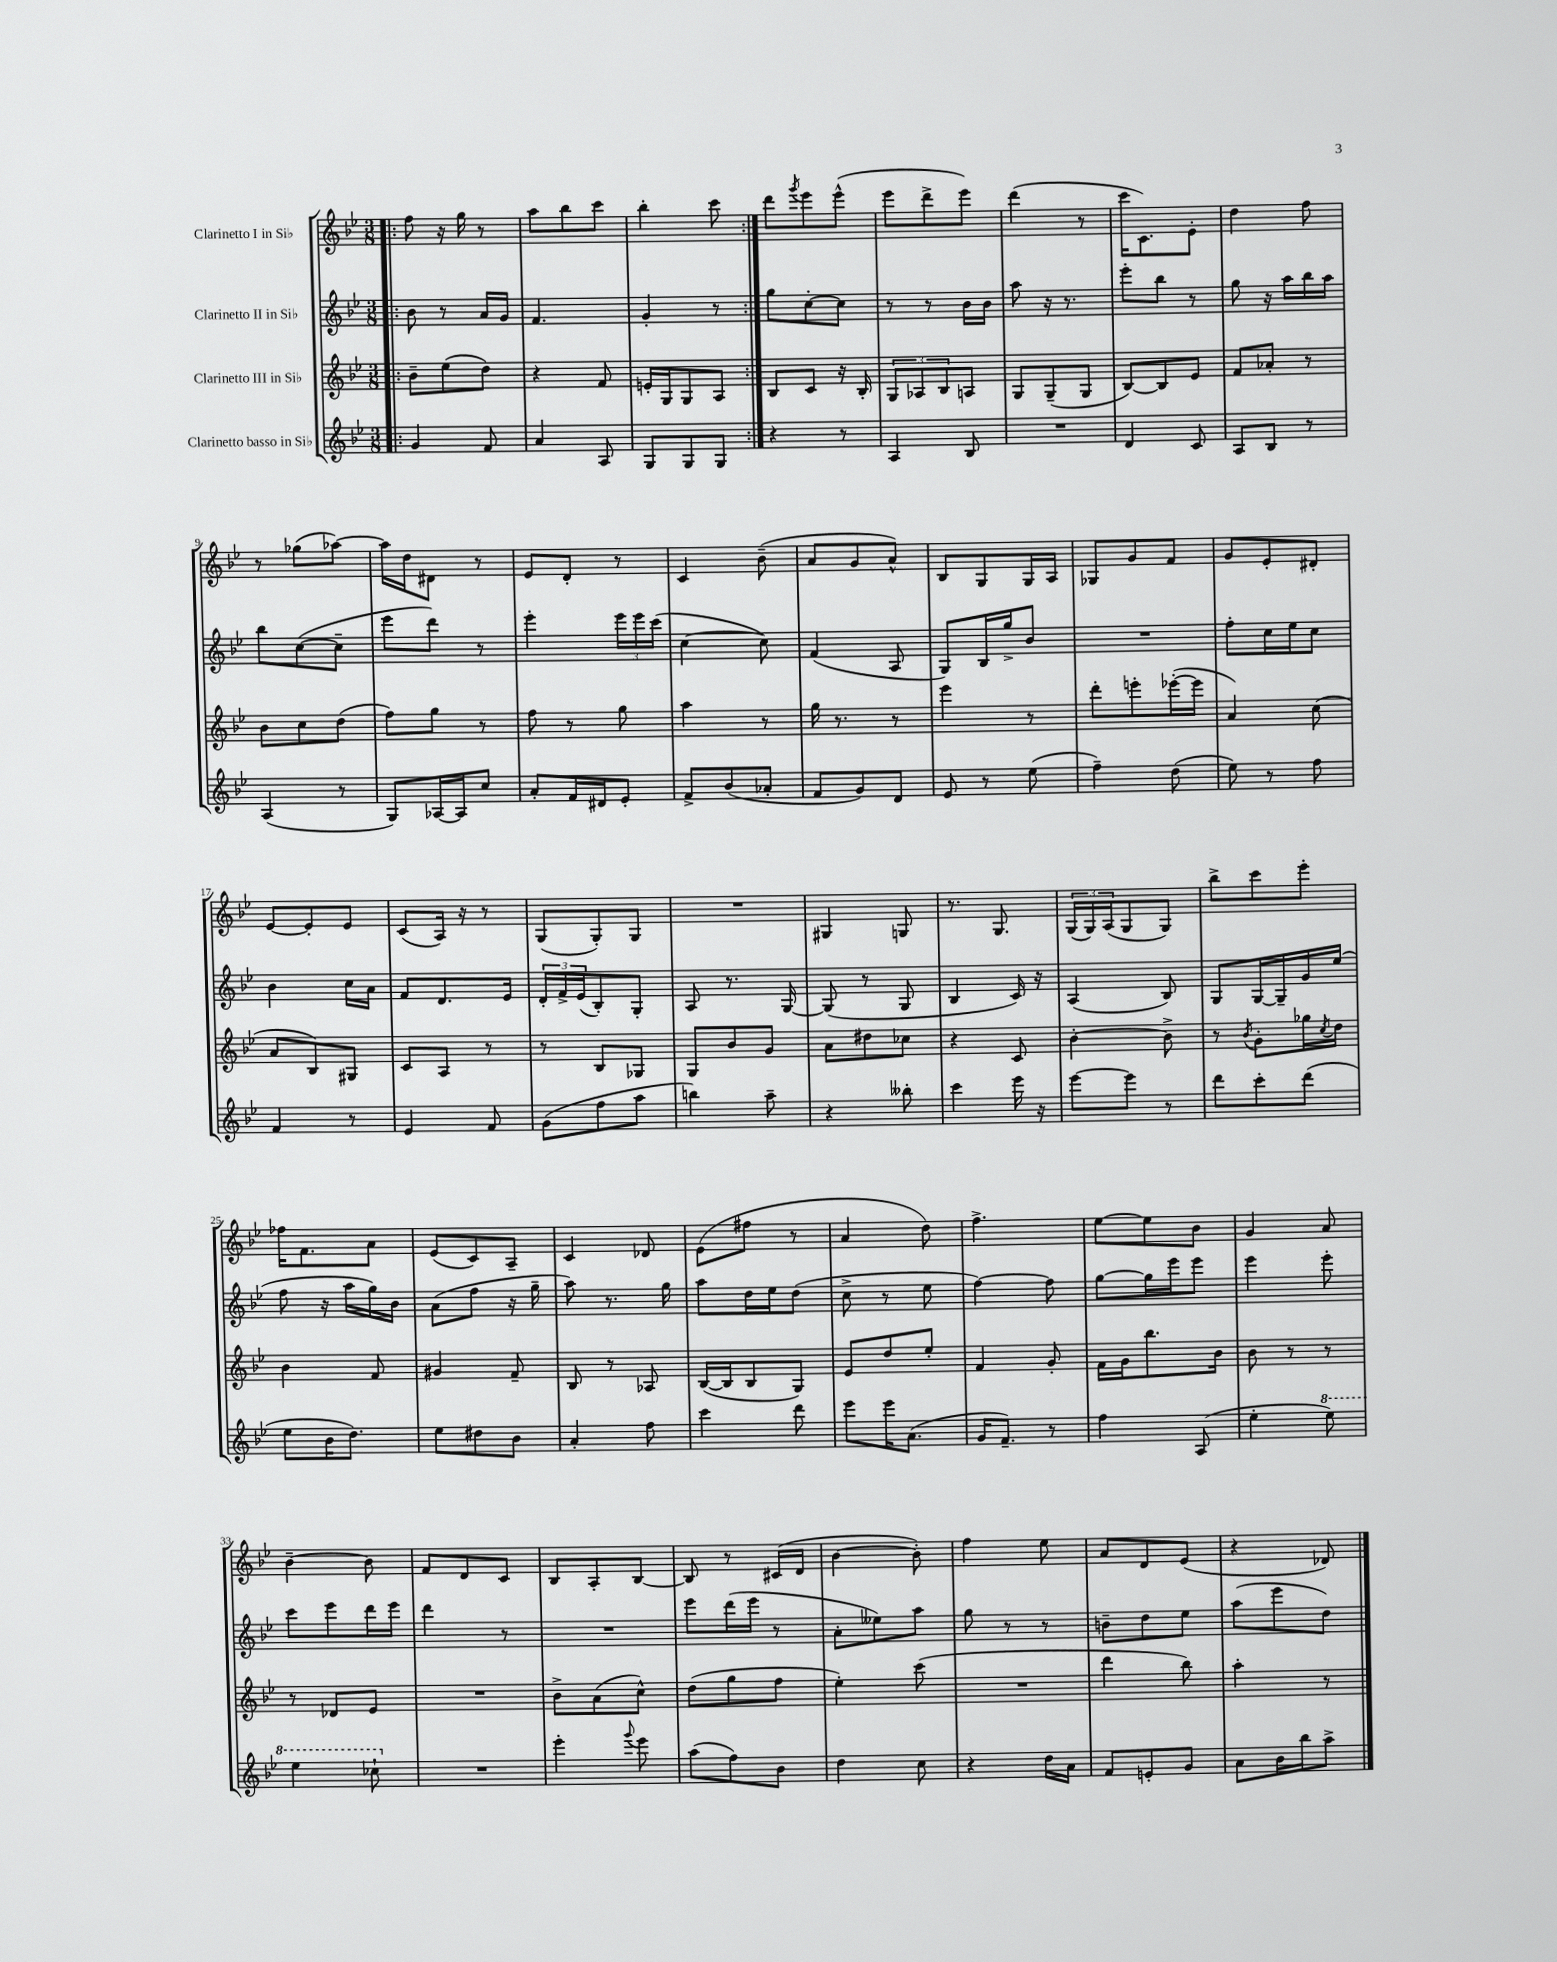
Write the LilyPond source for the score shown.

<<
\new StaffGroup <<
\new Staff = "s0" \with { instrumentName = "Clarinetto I in Sib" } {
    \clef treble \key bes \major \numericTimeSignature \time 3/8
    \repeat volta 2 { \bar ".|:" f''8 r16 g''16 r8 |
    a''8 bes''8 c'''8 |
    bes''4-. c'''8 | }
    d'''8 \acciaccatura { g'''8 } ees'''8 ees'''8-^( |
    ees'''8 d'''8-> ees'''8) |
    d'''4( r8 |
    c'''16 c'8.) ees'8-. |
    d''4 f''8 |
    r8 ges''8( aes''8~) |
    aes''16 d''16 dis'8 r8 |
    ees'8 d'8-. r8 |
    c'4 bes'8--( |
    a'8 g'8 a'8-^) |
    bes8 g8 g16 a16 |
    ges8 g'8 f'8 |
    g'8 ees'8-. dis'8-. |
    ees'8~ ees'8-. ees'8 |
    c'8( a16) r16 r8 |
    g8( g8-.) g8 |
    R4. |
    gis4 g8 |
    r8. g8. |
    \tuplet 3/2 { g16( g16) a16( } g8 g8) |
    bes''8-> c'''8 ees'''8-. |
    fes''16 f'8. a'8 |
    ees'8( c'8) a8-- |
    c'4 des'8 |
    ees'8( fis''8 r8 |
    a'4 d''8) |
    f''4.-> |
    ees''8~ ees''8 bes'8 |
    g'4 a'8 |
    bes'4~-- bes'8 |
    f'8 d'8 c'8 |
    bes8 a8-. bes8~ |
    bes8 r8 cis'16( d'16 |
    bes'4~ bes'8-.) |
    f''4 ees''8 |
    a'8 d'8 ees'8( |
    r4 des'8) \bar "|." |
}
\new Staff = "s1" \with { instrumentName = "Clarinetto II in Sib" } {
    \clef treble \key bes \major \numericTimeSignature \time 3/8
    \repeat volta 2 { \bar ".|:" bes'8 r8 a'16 g'16 |
    f'4. |
    g'4-. r8 | }
    g''8 c''8~-. c''8 |
    r8 r8 bes'16 bes'16 |
    a''8 r16 r8. |
    ees'''8-. bes''8 r8 |
    g''8 r16 a''16 bes''16 a''16 |
    bes''8 c''8~( c''8-- |
    ees'''8 d'''8) r8 |
    ees'''4-. \tuplet 3/2 { ees'''16 ees'''16 c'''16( } |
    c''4~ c''8) |
    f'4( a8 |
    g8) bes16 g''16-> bes'8 |
    R4. |
    f''8-. c''16 ees''16 c''8 |
    bes'4 c''16 a'16 |
    f'8 d'8. ees'16 |
    \tuplet 3/2 { d'16-. f'16-> ees'16( } bes8-.) g8-. |
    a8 r8. g16~ |
    g8( r8 g8 |
    bes4 c'16) r16 |
    a4( bes8) |
    g8 g16~ g16-- g'16 ees''16( |
    f''8 r16 a''16 g''16) bes'16 |
    a'8( f''8 r16 g''16-- |
    a''8) r8. g''16 |
    a''8 d''16 ees''16 d''8( |
    c''8-> r8 ees''8 |
    f''4~) f''8 |
    g''8~ g''16 ees'''16 ees'''8 |
    ees'''4 ees'''8-. |
    c'''8 ees'''8 d'''16 ees'''16 |
    d'''4 r8 |
    R4. |
    ees'''8 d'''16( ees'''16 r8 |
    a'8-. eeses''8) a''8 |
    g''8 r8 r8 |
    b'8-- d''8 ees''8 |
    a''8( ees'''8 d''8) \bar "|." |
}
\new Staff = "s2" \with { instrumentName = "Clarinetto III in Sib" } {
    \clef treble \key bes \major \numericTimeSignature \time 3/8
    \repeat volta 2 { \bar ".|:" bes'8-- ees''8( d''8) |
    r4 f'8 |
    e'16-. g16 g8 a8 | }
    bes8 c'8 r16 bes16-. |
    \tuplet 3/2 { g8 aes8 bes8 } a8 |
    g8 g8--( g8 |
    bes8~) bes8 ees'8 |
    f'8 aes'8-. r8 |
    bes'8 c''8 d''8( |
    f''8) g''8 r8 |
    f''8 r8 g''8 |
    a''4 r8 |
    g''16 r8. r8 |
    ees'''4 r8 |
    d'''8-. e'''8-. ees'''16~-.( ees'''16 |
    a'4) c''8( |
    a'8 bes8) gis8 |
    c'8 a8 r8 |
    r8 bes8 ges8 |
    g8 bes'8 g'8 |
    a'8 dis''8 ces''8 |
    r4 c'8 |
    bes'4~-. bes'8-> |
    r8 \acciaccatura { bes'8 } g'8-. ges''16 \acciaccatura { c''8 } d''16 |
    bes'4 f'8 |
    gis'4 f'8-- |
    bes8 r8 aes8 |
    bes16~( bes16 bes8 g8) |
    ees'8 d''8 ees''8-. |
    f'4 g'8-. |
    f'16 g'16 bes''8. bes'16 |
    bes'8 r8 r8 |
    r8 des'8 ees'8 |
    R4. |
    bes'8-> a'8( c''8-^) |
    d''8( g''8 f''8 |
    ees''4-.) c'''8( |
    R4. |
    d'''4 bes''8) |
    a''4-. r8 \bar "|." |
}
\new Staff = "s3" \with { instrumentName = "Clarinetto basso in Sib" } {
    \clef treble \key bes \major \numericTimeSignature \time 3/8
    \repeat volta 2 { \bar ".|:" g'4 f'8 |
    a'4 a8 |
    g8 g8 g8 | }
    r4 r8 |
    a4 bes8 |
    R4. |
    d'4 c'8 |
    a8 bes8 r8 |
    a4( r8 |
    g8) aes16~ aes16 c''8 |
    a'8-. f'16 dis'16 ees'8-. |
    f'8-> bes'8( aes'8-. |
    f'8 g'8) d'8 |
    ees'8 r8 ees''8( |
    f''4--) d''8( |
    ees''8) r8 f''8 |
    f'4 r8 |
    ees'4 f'8 |
    g'8( f''8 a''8 |
    b''4) a''8-- |
    r4 beses''8-. |
    c'''4 ees'''16 r16 |
    ees'''8~ ees'''8 r8 |
    d'''8 c'''8-. d'''8( |
    ees''8 bes'16 d''8.) |
    ees''8 dis''8 bes'8 |
    a'4-. f''8 |
    c'''4 d'''8 |
    ees'''8 ees'''16 a'8.( |
    g'16 f'8.--) r8 |
    f''4 a8( |
    ees''4-. \ottava #1 ees'''8) |
    ees'''4 ces'''8-! \ottava #0 |
    R4. |
    ees'''4-. \appoggiatura { g'''8 } ees'''8 |
    a''8( f''8) bes'8 |
    d''4 c''8 |
    r4 d''16 a'16 |
    f'8 e'8-. g'8 |
    a'8 bes'16 bes''16 a''8-> \bar "|." |
}
>>
>>
